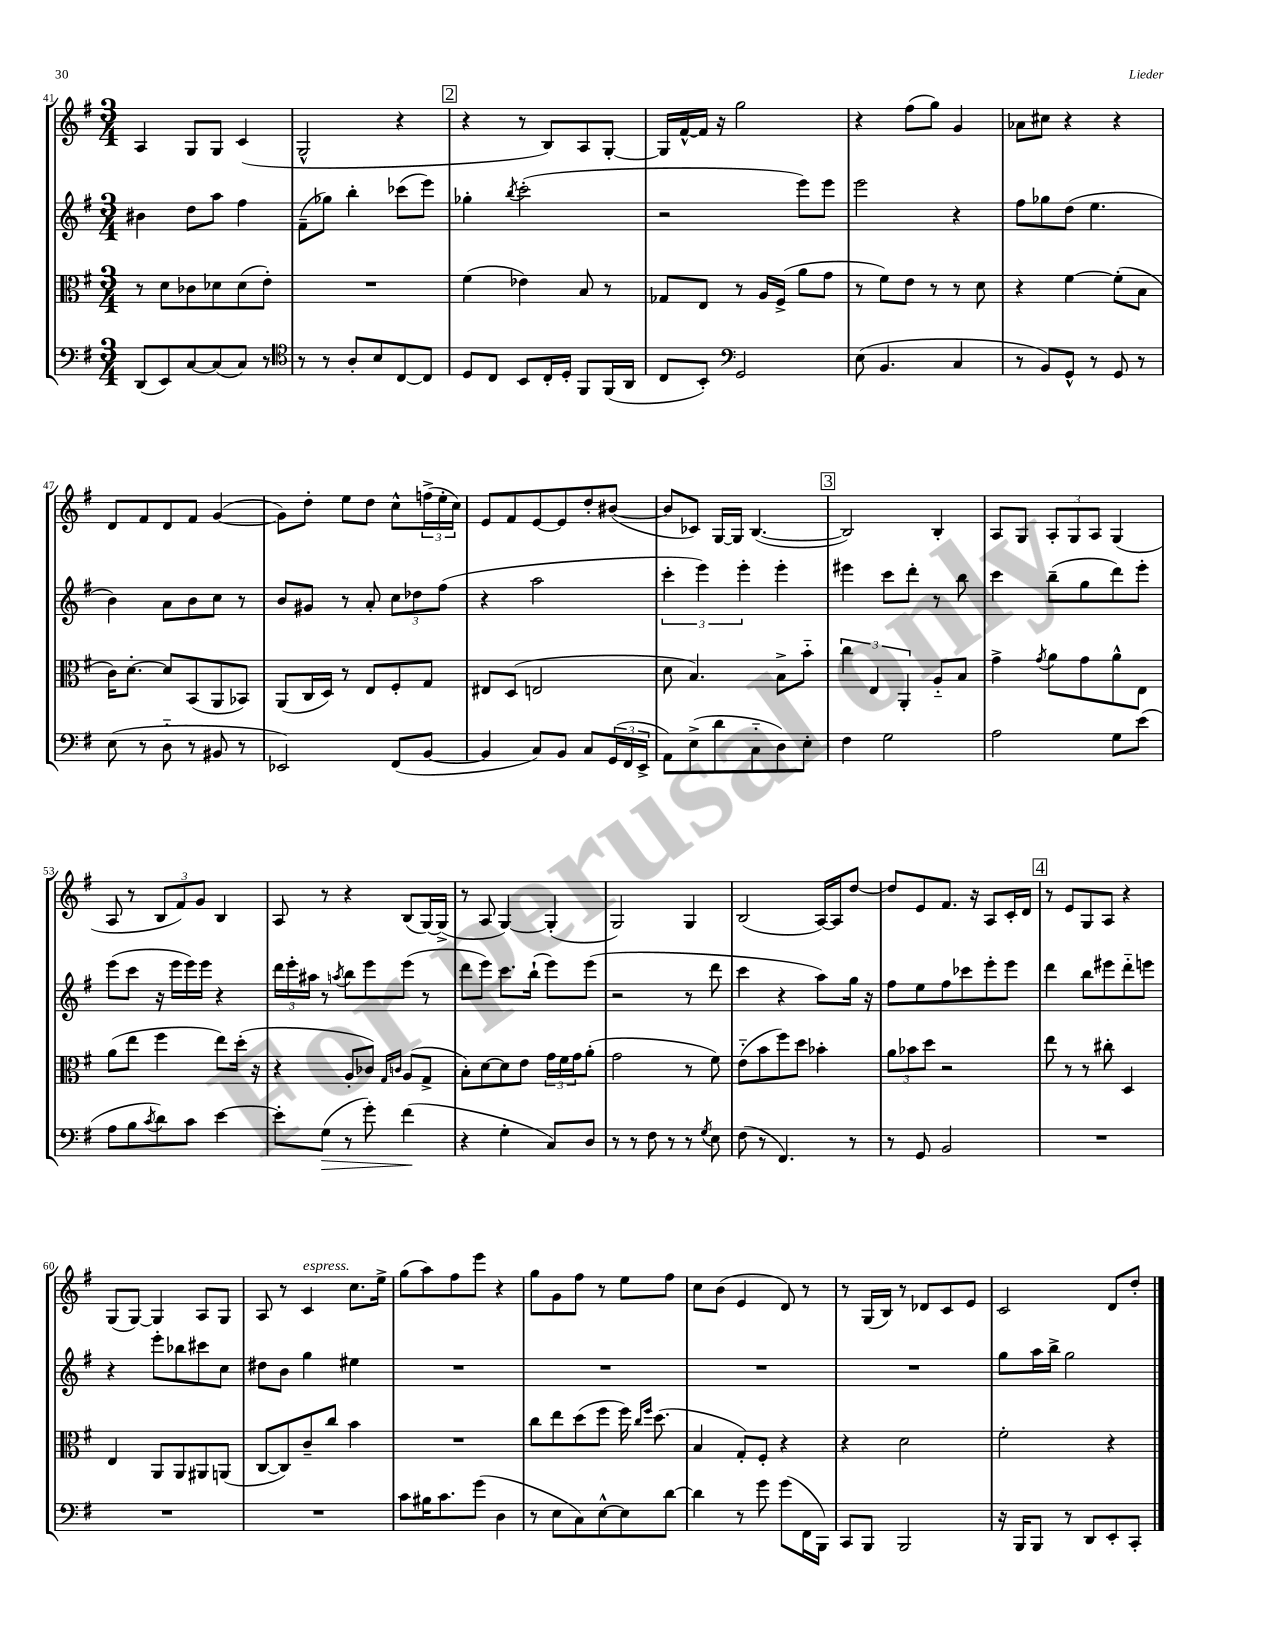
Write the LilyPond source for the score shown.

<<
\new StaffGroup <<
\new Staff = "s0" {
    \clef treble \key g \major \numericTimeSignature \time 3/4
    a4 g8 g8 c'4( |
    g2-^ r4 |
    \mark \markup { \box "2" } r4 r8 b8) a8 g8~-. |
    g16 fis'16~-^ fis'16 r16 g''2 |
    r4 fis''8( g''8) g'4 |
    aes'8 cis''8 r4 r4 |
    d'8 fis'8 d'8 fis'8 g'4~( |
    g'8) d''8-. e''8 d''8 c''8-^ \tuplet 3/2 { f''16->( e''16-. c''16) } |
    e'8 fis'8 e'8~ e'8 d''8-. bis'8~( |
    bis'8 ces'8) g16~ g16 b4.~( |
    \mark \markup { \box "3" } b2) b4-. |
    a8 g8 \tuplet 3/2 { a8-. g8 a8 } g4( |
    a8 r8 \tuplet 3/2 { b8 fis'8) g'8 } b4 |
    a8 r8 r4 b8( g16~) g16->( |
    r8 a8 g4~) g4-.( |
    g2) g4 |
    b2( a16~) a16 d''8~ |
    d''8 e'8 fis'8. r16 a8 c'16-. d'16 |
    \mark \markup { \box "4" } r8 e'8 g8 a8 r4 |
    g8( g8~) g4 a8 g8 |
    a8 r8 c'4^\markup { \italic "espress." } c''8. e''16-> |
    g''8( a''8) fis''8 e'''8 r4 |
    g''8 g'8 fis''8 r8 e''8 fis''8 |
    c''8 b'8( e'4 d'8) r8 |
    r8 g16( b16) r8 des'8 c'8 e'8 |
    c'2 d'8 d''8-. \bar "|." |
}
\new Staff = "s1" {
    \clef treble \key g \major \numericTimeSignature \time 3/4
    bis'4 d''8 a''8 fis''4 |
    fis'8--( ges''8) b''4-. ces'''8( e'''8) |
    \mark \markup { \box "2" } ges''4-. \acciaccatura { b''8 } c'''2-.( |
    r2 e'''8) e'''8 |
    e'''2 r4 |
    fis''8 ges''8 d''8( e''4. |
    b'4) a'8 b'8 c''8 r8 |
    b'8 gis'8 r8 a'8-. \tuplet 3/2 { c''8 des''8 fis''8( } |
    r4 a''2 |
    \tuplet 3/2 { c'''4-. e'''4) e'''4-. } e'''4-. |
    \mark \markup { \box "3" } eis'''4 c'''8 d'''8-. r8 b''8 |
    c'''4 b''8--( g''8 d'''8) e'''8-. |
    e'''8( c'''8 r16 e'''16 e'''16) e'''16 r4 |
    \tuplet 3/2 { d'''16 e'''16-. ais''16 } r8 \acciaccatura { a''8 } b''8 e'''8 e'''8( r8 |
    d'''8 e'''8) c'''8. b''16-!( e'''8) e'''8( |
    r2 r8 d'''8 |
    c'''4 r4 a''8) g''16 r16 |
    fis''8 e''8 fis''8 ces'''8 e'''8-. e'''8 |
    \mark \markup { \box "4" } d'''4 b''8 eis'''8 d'''8-_ e'''8 |
    r4 e'''8-. bes''8 cis'''8 c''8 |
    dis''8 b'8 g''4 eis''4 |
    R2. |
    R2. |
    R2. |
    R2. |
    g''8 a''16 b''16-> g''2 \bar "|." |
}
\new Staff = "s2" {
    \clef alto \key g \major \numericTimeSignature \time 3/4
    r8 d'8 ces'8 des'8 des'8( e'8-.) |
    R2. |
    \mark \markup { \box "2" } fis'4( ees'4) b8 r8 |
    ges8 e8 r8 a16 fis16->( a'8 g'8 |
    r8 fis'8) e'8 r8 r8 d'8 |
    r4 fis'4~ fis'8-.( b8 |
    c'16) d'8.~-. d'8 b,8( a,8 bes,8) |
    a,8( c16 d16) r8 e8 fis8-. g8 |
    eis8 d8( e2 |
    d'8 b4.) b8-> b'8-_ |
    \mark \markup { \box "3" } \tuplet 3/2 { c''4 e4 a,4-. } a8-_ b8 |
    g'4-> \acciaccatura { g'8 } a'8 g'8 a'8-^ e8 |
    a'8( e''8 fis''4 e''8) d''16-.( r16 |
    r4 a8-. ces'8) \grace { g16 c'16 } a8( g8-> |
    b8-.) d'8~ d'8 e'8 \tuplet 3/2 { g'16 fis'16 g'16 } a'8-.( |
    g'2 r8 fis'8) |
    e'8-_( b'8 fis''8) d''8 bes'4-. |
    \tuplet 3/2 { a'8 bes'8 d''8 } r2 |
    \mark \markup { \box "4" } e''8 r8 r8 cis''8-. d4 |
    e4 a,8 a,8 ais,8 a,8( |
    c8~ c8) c'8-- c''8 b'4 |
    R2. |
    c''8 e''8 d''8( fis''8 fis''16) \grace { c''16 fis''16 } d''8.( |
    b4 g8-.) fis8-. r4 |
    r4 d'2 |
    fis'2-. r4 \bar "|." |
}
\new Staff = "s3" {
    \clef bass \key g \major \numericTimeSignature \time 3/4
    d,8( e,8) c8~ c8( c8) r8 |
    \clef tenor r8 r8 a8-. b8 c8~ c8 |
    \mark \markup { \box "2" } d8 c8 b,8 c16-. d16-. fis,8 fis,16( a,16 |
    c8 b,8-.) \clef bass g,2 |
    e8( b,4. c4 |
    r8 b,8) g,8-^ r8 g,8 r8 |
    e8( r8 d8-_ r8 bis,8 r8 |
    ees,2) fis,8( b,8~ |
    b,4 c8) b,8 c8 \tuplet 3/2 { g,16( fis,16 e,16-> } |
    a,8) e8->( d'8 c8-_ d8) e8-. |
    \mark \markup { \box "3" } fis4 g2 |
    a2 g8 e'8( |
    a8 b8 \acciaccatura { c'8 } d'8) c'8 e'4~ |
    e'8-. g8\>( r8 g'8-.) fis'4\!( |
    r4 g4-. c8) d8 |
    r8 r8 fis8 r8 r8 \acciaccatura { g8 } e8 |
    fis8( r8 fis,4.) r8 |
    r8 g,8 b,2 |
    \mark \markup { \box "4" } R2. |
    R2. |
    R2. |
    c'8 bis16 c'8. g'8( d4 |
    r8 e8 c8) e8~-^ e8 d'8~ |
    d'4 r8 g'8 g'8( fis,16 b,,16) |
    c,8 b,,8 b,,2 |
    r16 b,,16 b,,8 r8 d,8 e,8-. c,8-. \bar "|." |
}
>>
>>
\layout { \context { \Score currentBarNumber = #41 } }
